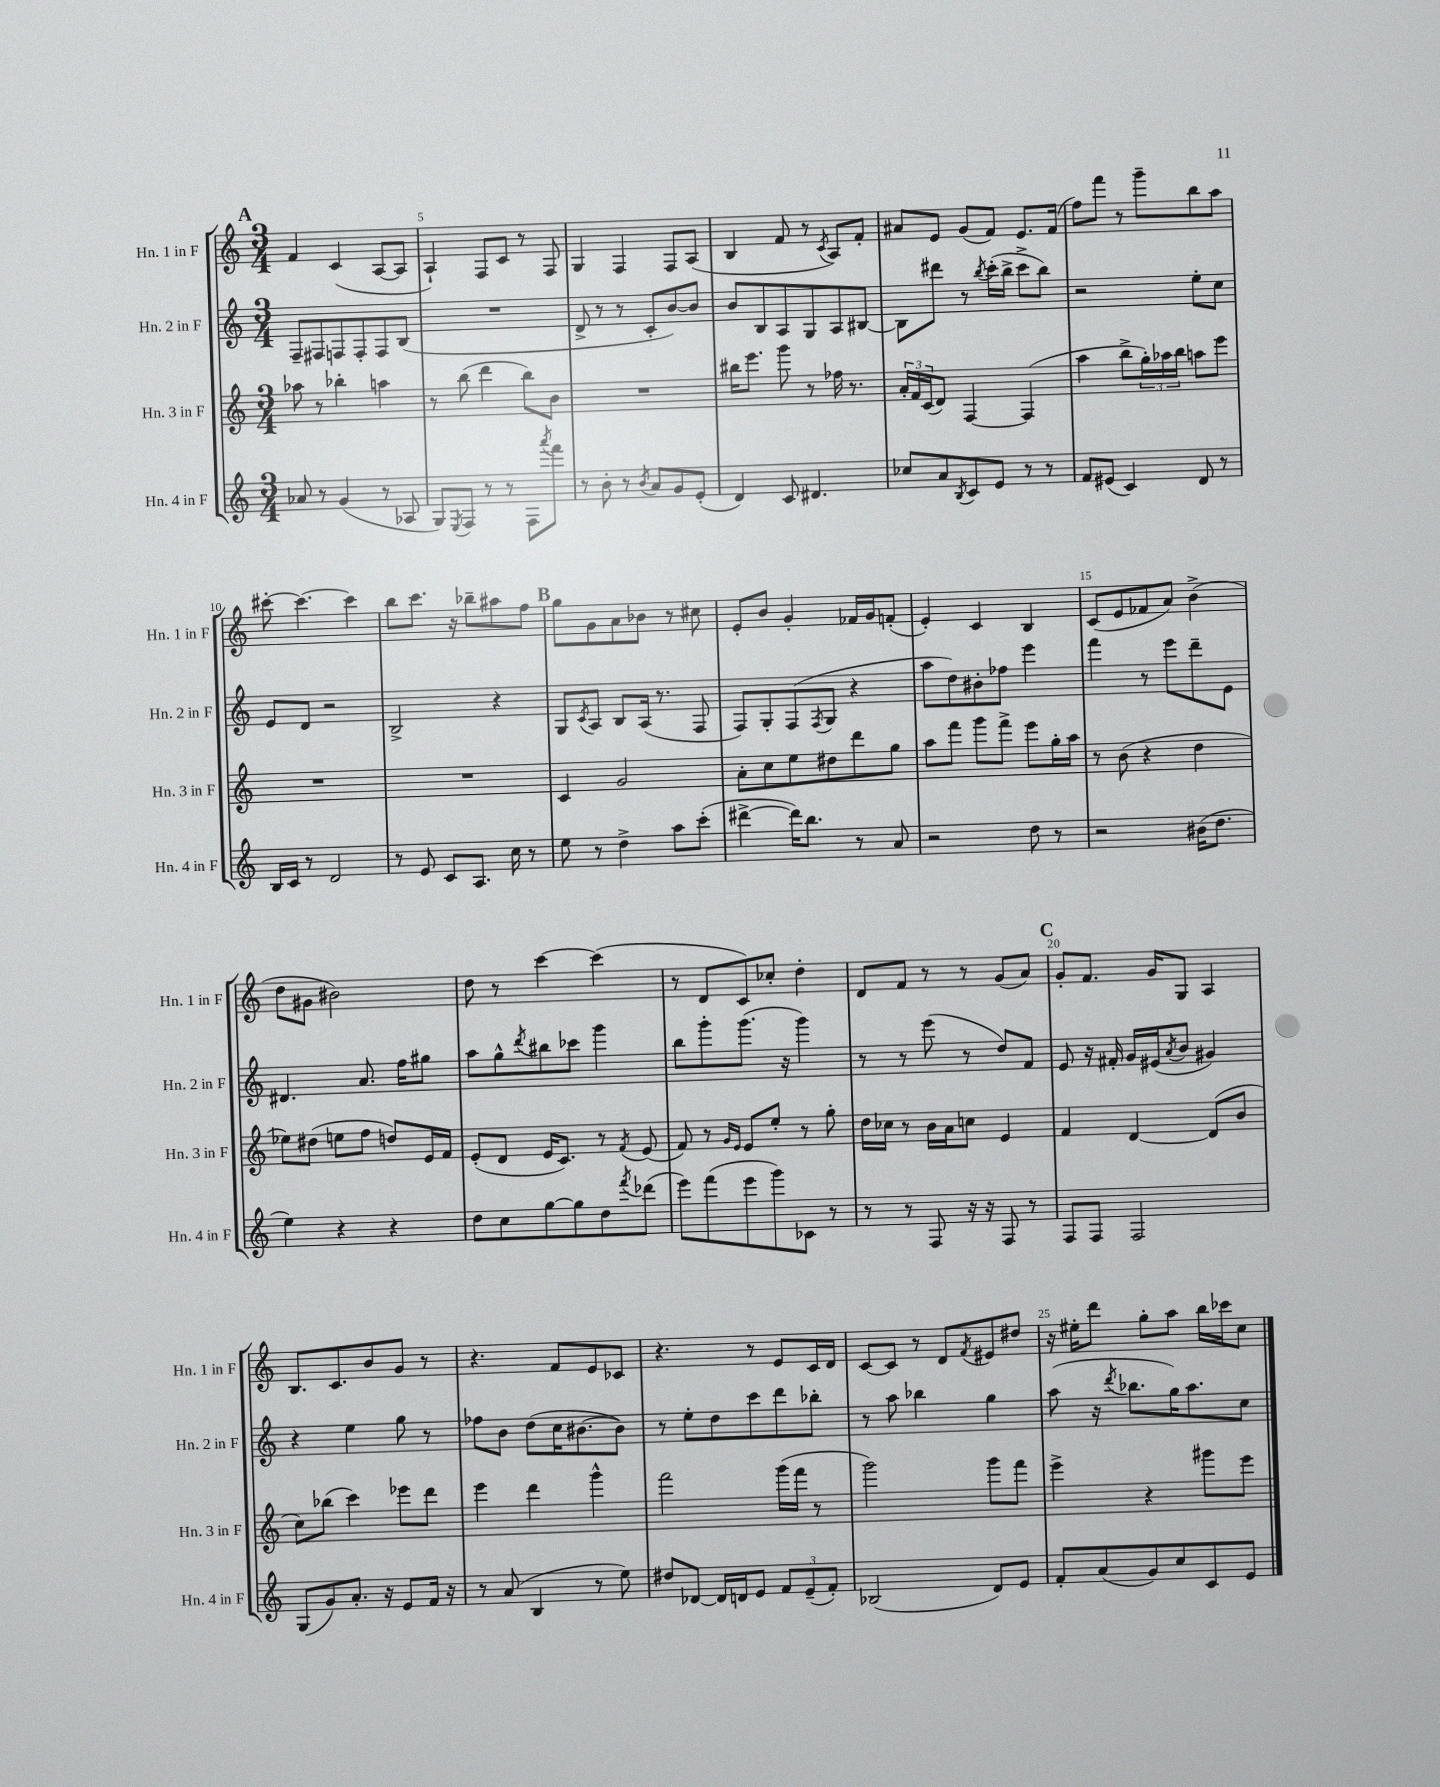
<<
\new StaffGroup <<
\new Staff = "s0" \with { instrumentName = "Hn. 1 in F" shortInstrumentName = "Hn. 1 in F" } {
    \clef treble \key c \major \numericTimeSignature \time 3/4
    \mark \markup { \bold "A" } f'4 c'4( a8~ a8 |
    a4-!) f8 c'8 r8 f8 |
    g4 f4 f8 a8( |
    b4 f'8 r8 \acciaccatura { c'8 } a8) f'8-. |
    ais'8 e'8 g'8( f'8) e'8. f'16( |
    f''8) f'''8 r8 g'''8-- b''8 a''8 |
    cis'''8~-. cis'''4.~ cis'''4 |
    b''8 c'''8. r16 bes''8-- ais''8 f''8 |
    \mark \markup { \bold "B" } g''8 g'8 a'8 bes'8 r8 cis''8 |
    e'8-. b'8 g'4-. fes'16 g'16 f'8-.( |
    e'4-.) c'4 b4 |
    c'8( e'8 fes'8 a'8) b'4->( |
    d''8 gis'8 bis'2) |
    d''8 r8 c'''4~ c'''4( |
    r8 d'8 c'8) ces''8-. d''4-. |
    d'8 f'8 r8 r8 g'8( a'8) |
    \mark \markup { \bold "C" } g'8-. f'8. g'16 g8 a4 |
    b8. c'8. b'8 g'8 r8 |
    r4. f'8 e'8 ces'8 |
    r4. r8 e'8 c'16 d'16 |
    c'8~ c'8 r8 d'8 \acciaccatura { f'8 } eis'8 dis''8 |
    r16 eis''16-. d'''8 g''8-. a''8 b''16 ces'''16 c''8 \bar "|." |
}
\new Staff = "s1" \with { instrumentName = "Hn. 2 in F" shortInstrumentName = "Hn. 2 in F" } {
    \clef treble \key c \major \numericTimeSignature \time 3/4
    \mark \markup { \bold "A" } f8-- fis8 f8 f8-. f8 b8( |
    R2. |
    d'8-> r8 r8 c'8-. b'8~) b'8 |
    b'8 b8 a8 g8 a8 bis8~ |
    bis8 dis'''8 r8 \acciaccatura { b''8 } c'''16-.( b''16-> c'''8-> b''8) |
    r2 e''8-. c''8 |
    e'8 d'8 r2 |
    b2-> r4 |
    \mark \markup { \bold "B" } g8 \acciaccatura { c'8 } a8 b8 a16( r8. f8 |
    f8) g8-. f8( \acciaccatura { f8 } g8 r4 |
    a''8 d''8) bis'8-. fes''8 e'''4 |
    f'''4 r8 e'''8 d'''8-- e'8 |
    dis'4. a'8. f''16 gis''8 |
    a''8 g''8-^ \acciaccatura { d'''8 } bis''8 ces'''8 g'''4 |
    b''8 g'''8-. g'''8.( r16 g'''4) |
    r8 r8 e'''8( r8 d''8) f'8 |
    \mark \markup { \bold "C" } e'8 r16 fis'16-. g'16 eis'16( \acciaccatura { a'8 } b'8 gis'4) |
    r4 e''4 g''8 r8 |
    fes''8 b'8 d''8( c''16 bis'8.~ bis'8) |
    r8 e''8-. d''8 c'''8 d'''8 bes''8-. |
    r8 a''8 bes''4 g''4 |
    a''8( r16 \acciaccatura { d'''8 } bes''8. g''16) a''8. c''8 \bar "|." |
}
\new Staff = "s2" \with { instrumentName = "Hn. 3 in F" shortInstrumentName = "Hn. 3 in F" } {
    \clef treble \key c \major \numericTimeSignature \time 3/4
    \mark \markup { \bold "A" } aes''8 r8 bes''4-. a''4 |
    r8 b''8( d'''4 b''8) b'8 |
    R2. |
    bis''16 e'''8. g'''8 r8 fes''16 r8. |
    \tuplet 3/2 { a'16-. f'16 c'16( } d'8) f4~ f4( |
    a''4 b''8-> \tuplet 3/2 { g''16-.) aes''16 b''16 } a''8 e'''8 |
    R2. |
    R2. |
    \mark \markup { \bold "B" } c'4 g'2 |
    a'8-. c''8 e''8 dis''8 d'''8 g''8 |
    a''8 f'''8 g'''8 f'''8-> e'''8 g''16-. a''16 |
    r8 b'8( r4 d''4 |
    ees''8) dis''8( e''8 f''8 d''8) e'16 f'16 |
    e'8-.( d'8 e'16 c'8.) r8 \acciaccatura { f'8 } e'8( |
    f'8) r8 \grace { g'16 e'16 } e'8 e''8-. r8 g''8-. |
    d''16 ces''16 r8 b'16 a'16 c''8 e'4 |
    \mark \markup { \bold "C" } f'4 d'4~ d'8( b'8 |
    c''8) bes''8( c'''4) ees'''8 d'''8 |
    e'''4 d'''4 g'''4-^ |
    f'''2 g'''16( f'''16 r8 |
    g'''2) g'''8 f'''8 |
    e'''4-> r4 gis'''8 e'''8 \bar "|." |
}
\new Staff = "s3" \with { instrumentName = "Hn. 4 in F" shortInstrumentName = "Hn. 4 in F" } {
    \clef treble \key c \major \numericTimeSignature \time 3/4
    \mark \markup { \bold "A" } aes'8 r8 g'4( r8 aes8 |
    g8) \acciaccatura { e8 } f8 r8 r8 f8 \acciaccatura { a'''8 } f'''8 |
    r8 b'8-. r8 \acciaccatura { b'8 } a'8 g'8 e'8-.( |
    d'4) c'8 dis'4. |
    ces''8 a'8 \acciaccatura { b8 } c'8 e'8 r8 r8 |
    f'8 eis'8( c'4) d'8 r8 |
    b16 c'16 r8 d'2 |
    r8 e'8 c'8 a8. c''16 r8 |
    \mark \markup { \bold "B" } e''8 r8 d''4-> a''8 c'''8-.( |
    dis'''4~-> dis'''16) b''8. r8 a'8 |
    r2 d''8 r8 |
    r2 bis'16( d''8. |
    e''4) r4 r4 |
    d''8 c''8 g''8~ g''8 d''8 \acciaccatura { f'''8 } des'''8( |
    e'''8) f'''8( e'''8 g'''8) ces'8 r8 |
    r8 r8 f8 r16 r16 f8 r8 |
    \mark \markup { \bold "C" } f8 f8 f2 |
    g8( g'8) a'8.-. r16 e'8 f'16 r16 |
    r8 a'8( b4 r8 e''8) |
    dis''8 des'8~ des'16 d'16 e'8 \tuplet 3/2 { f'8 e'8--( f'8-.) } |
    bes2( d'8) e'8 |
    f'8-. a'8( g'8) c''8 c'8 e'8 \bar "|." |
}
>>
>>
\layout { \context { \Score currentBarNumber = #4 \override BarNumber.break-visibility = ##(#f #t #t) barNumberVisibility = #(every-nth-bar-number-visible 5) } }
